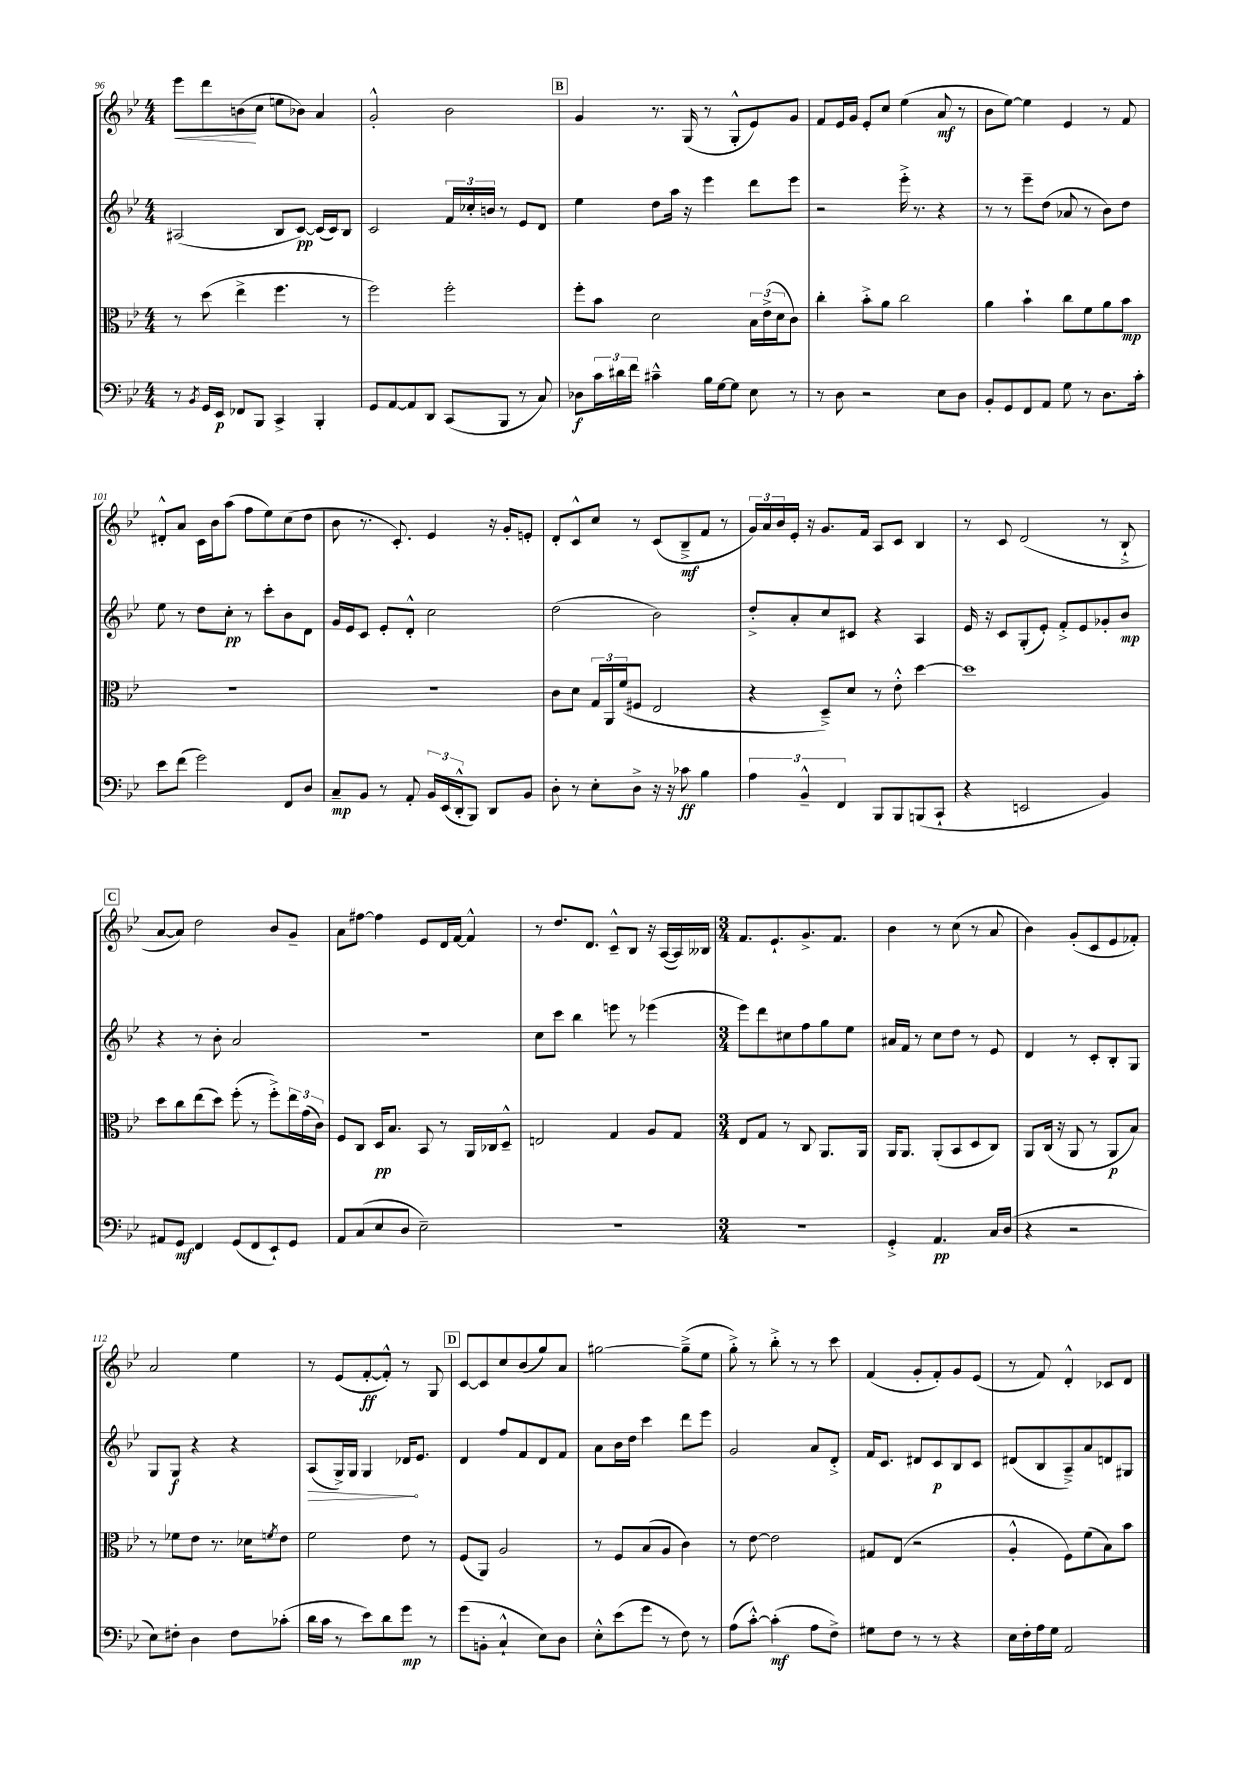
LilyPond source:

<<
\new StaffGroup <<
\new Staff = "s0" {
    \clef treble \key bes \major \numericTimeSignature \time 4/4
    ees'''8\< d'''8 b'8\!( c''8 e''8 bes'8) a'4 |
    g'2-.-^ bes'2 |
    \mark \markup { \box "B" } g'4 r8. g16( r8 g8-.-^ ees'8) g'8 |
    f'8 ees'16 g'16 ees'8-. c''8 ees''4( a'8\mf r8 |
    bes'8 ees''8~) ees''4 ees'4 r8 f'8 |
    dis'8-.-^ a'8 c'16 bes'16 a''8( f''8 ees''8) c''8( d''8 |
    bes'8 r8. c'8.-.) ees'4 r16 g'16-. e'8-. |
    d'8-. c'8-^ c''8 r8 c'8( bes8--->\mf f'8 r8 |
    \tuplet 3/2 { g'16) a'16 bes'16 } ees'16-. r16 g'8. f'16 a8 c'8 bes4 |
    r8 c'8 d'2( r8 bes8-!-> |
    \mark \markup { \box "C" } a'8~ a'8) d''2 bes'8 g'8-- |
    a'8 fis''8~ fis''4 ees'8 d'16 f'16~ f'4-^ |
    r8 d''8. d'8. c'8---^ bes8 r16 a16~( a16) beses16 |
    \numericTimeSignature \time 3/4 f'8. ees'8.-! g'8.-> f'8. |
    bes'4 r8 c''8( r8 a'8 |
    bes'4) g'8-.( c'8 ees'8 fes'8-.) |
    a'2 ees''4 |
    r8 ees'8( f'8~-.\ff f'8-.-^) r8 g8 |
    \mark \markup { \box "D" } c'8~ c'8 c''8 bes'8( g''8) a'8 |
    gis''2~ gis''8--->( ees''8 |
    g''8-.->) r8 bes''8-.-> r8 r8 c'''8 |
    f'4( g'8-. f'8-.) g'8 ees'8( |
    r8 f'8) d'4-.-^ ces'8 d'8 \bar "|." |
}
\new Staff = "s1" {
    \clef treble \key bes \major \numericTimeSignature \time 4/4
    ais2( bes8 c'8~\pp) c'16( c'16) bes8 |
    c'2 \tuplet 3/2 { f'16 ces''16-. b'16 } r8 ees'8 d'8 |
    \mark \markup { \box "B" } ees''4 d''8 a''16 r16 ees'''4 d'''8 ees'''8 |
    r2 ees'''16-.-> r8. r4 |
    r8 r8 ees'''8-- d''8( aes'8 r8 bes'8) d''8 |
    ees''8 r8 d''8 c''8-.\pp r8 c'''8-. bes'8 d'8 |
    g'16 ees'16 c'8 ees'8-. d'8-.-^ c''2 |
    d''2( bes'2) |
    d''8-.-> a'8-. c''8 cis'8 r4 a4 |
    ees'16 r16 c'8 g8-.( ees'8-.) f'8-.-> ees'8 ges'8-. bes'8\mp |
    \mark \markup { \box "C" } r4 r8 bes'8-. a'2 |
    R1 |
    c''8 c'''8 bes''4 e'''8 r8 ees'''4( |
    \numericTimeSignature \time 3/4 ees'''8) d'''8 cis''8 f''8 g''8 ees''8 |
    ais'16 f'16 r8 c''8 d''8 r8 ees'8 |
    d'4 r8 c'8-. bes8-. g8 |
    g8 g8\f r4 r4 |
    \once \override Hairpin.circled-tip = ##t a8\>( g16->) g16 g4 des'16\! ees'8. |
    \mark \markup { \box "D" } d'4 f''8 f'8 d'8 f'8 |
    a'8 bes'16 d''16 c'''4 d'''8 ees'''8 |
    g'2 a'8 d'8-.-> |
    f'16 c'8. dis'8 c'8\p bes8 c'8 |
    dis'8( bes8 a8--->) a'8 d'8 gis8 \bar "|." |
}
\new Staff = "s2" {
    \clef alto \key bes \major \numericTimeSignature \time 4/4
    r8 d''8( ees''4-> f''4. r8 |
    f''2) f''2-. |
    \mark \markup { \box "B" } f''8-. bes'8 d'2 \tuplet 3/2 { bes16 ees'16->( d'16 } c'8) |
    c''4-. bes'8-.-> a'8 c''2 |
    a'4 bes'4-! c''8 f'8 a'8 bes'8\mp |
    R1 |
    R1 |
    c'8 d'8 \tuplet 3/2 { g16 a,16 f'16( } fis8 ees2 |
    r4 d8--->) d'8 r8 ees'8-.-^ d''4~ |
    d''1 |
    \mark \markup { \box "C" } d''8 c''8 ees''8( d''8) f''8-.( r8 f''8-.->) \tuplet 3/2 { ees''16 g'16( c'16) } |
    f8 c8 d16\pp bes8. bes,8 r8 a,16 ces16 d8---^ |
    e2 g4 a8 g8 |
    \numericTimeSignature \time 3/4 ees8 g8 r8 c8 a,8. a,16 |
    a,16 a,8. a,8-.( bes,8 d8 c8) |
    a,8 c16( r16 a,8 r8 a,8\p bes8) |
    r8 fes'8 ees'8 r8. des'16 \acciaccatura { f'8 } ees'8 |
    f'2 ees'8 r8 |
    \mark \markup { \box "D" } f8( a,8) a2 |
    r8 f8 bes8( a8 c'4) |
    r8 ees'8~ ees'2 |
    gis8 ees8( r2 |
    a4-.-^ f8) f'8( bes8) bes'8 \bar "|." |
}
\new Staff = "s3" {
    \clef bass \key bes \major \numericTimeSignature \time 4/4
    r8 \acciaccatura { bes,8 } g,16 ees,16\p fes,8 bes,,8 c,4-> bes,,4-. |
    g,8 a,8~ a,8 d,8 c,8( bes,,8 r8 c8) |
    \mark \markup { \box "B" } des8\f \tuplet 3/2 { c'16 dis'16 f'16 } cis'4---^ bes16 g16~ g8 ees8 r8 |
    r8 d8 r2 ees8 d8 |
    bes,8-. g,8 f,8 a,8 g8 r8 d8. c'16-. |
    ees'8 f'8( g'2) f,8 d8 |
    c8--\mp bes,8 r8 a,8-. \tuplet 3/2 { bes,16 ees,16( d,16-.-^ } bes,,8) d,8 bes,8 |
    d8-. r8 ees8-. d8-> r16 r16 ces'8\ff bes4 |
    \tuplet 3/2 { a4 bes,4---^ f,4 } bes,,8 bes,,8 b,,8( c,8-! |
    r4 e,2 bes,4) |
    \mark \markup { \box "C" } ais,8 g,8\mf f,4 g,8( f,8 ees,8-!) g,8 |
    a,8 c8( ees8 d8 ees2--) |
    R1 |
    \numericTimeSignature \time 3/4 R2. |
    g,4-.-> a,4.\pp c16 d16( |
    r4 r2 |
    ees8) fis8-. d4 fis8 ces'8-.( |
    d'16 c'16 r8 ees'8) d'8 g'8\mp r8 |
    \mark \markup { \box "D" } g'8( b,8-. c4-!-^ ees8) d8 |
    ees8-.-^ ees'8( g'8 r8 f8) r8 |
    a8( c'8~-.-^) c'4-.\mf( a8 f8->) |
    gis8 f8 r8 r8 r4 |
    ees16 f16-. a16 g16 a,2 \bar "|." |
}
>>
>>
\layout { \context { \Score currentBarNumber = #96 } }
